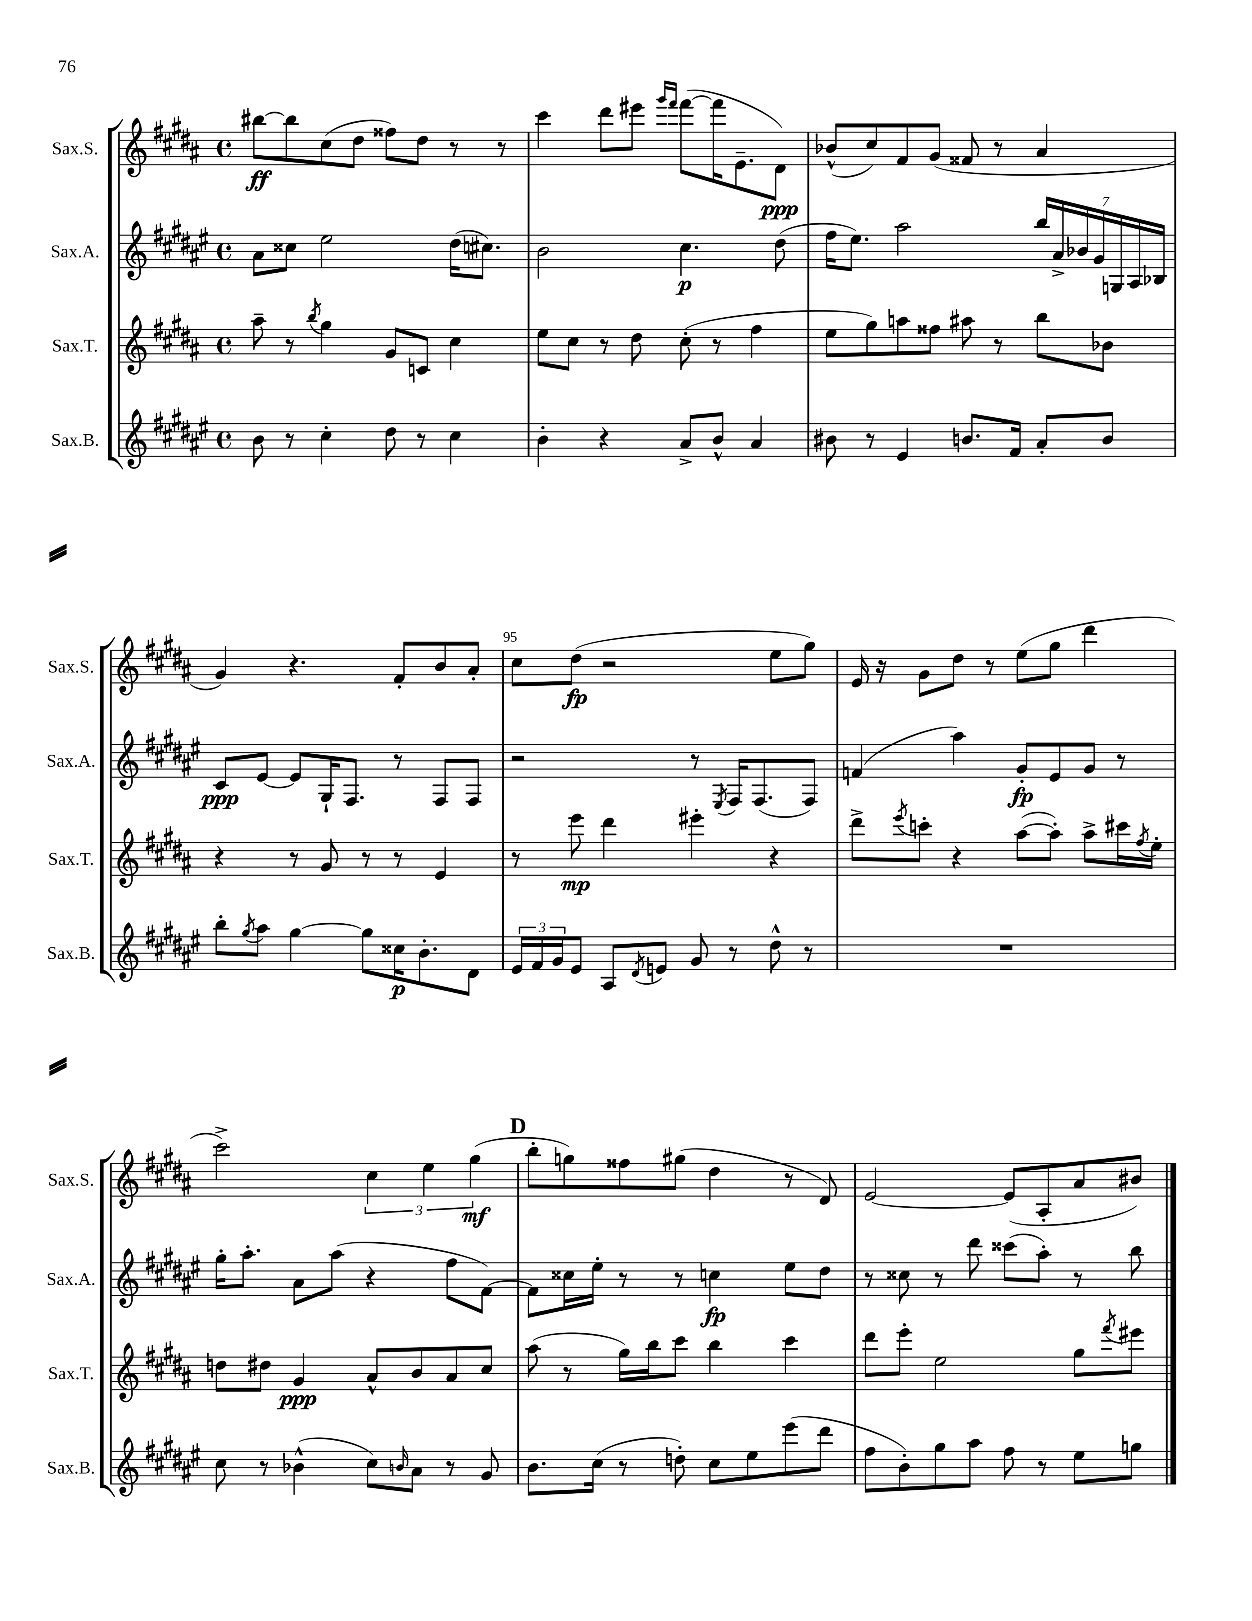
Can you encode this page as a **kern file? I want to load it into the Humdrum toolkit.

**kern	**dynam	**kern	**dynam	**kern	**dynam	**kern	**dynam
*part4	*part4	*part3	*part3	*part2	*part2	*part1	*part1
*staff4	*staff4	*staff3	*staff3	*staff2	*staff2	*staff1	*staff1
*I"Sax.B.	*	*I"Sax.T.	*	*I"Sax.A.	*	*I"Sax.S.	*
*I'Sax.B.	*	*I'Sax.T.	*	*I'Sax.A.	*	*I'Sax.S.	*
*clefG2	*	*clefG2	*	*clefG2	*	*clefG2	*
*k[f#c#g#d#a#e#]	*	*k[f#c#g#d#a#]	*	*k[f#c#g#d#a#e#]	*	*k[f#c#g#d#a#]	*
*M4/4	*	*M4/4	*	*M4/4	*	*M4/4	*
*met(c)	*	*met(c)	*	*met(c)	*	*met(c)	*
=91	=91	=91	=91	=91	=91	=91	=91
8b\	.	8aa#~\	.	8a#\L	.	[8bb#X\L	ff
8r	.	8r	.	8cc##X\J	.	8bb#\]	.
.	.	8qbb/	.	.	.	.	.
4cc#'\	.	4gg#\	.	2ee#\	.	(8cc#\	.
.	.	.	.	.	.	8dd#\J	.
8dd#\	.	8g#/L	.	.	.	8ff##X\L)	.
8r	.	8cn/J	.	.	.	8dd#\J	.
4cc#\	.	4cc#\	.	(16dd#\KL	.	8r	.
.	.	.	.	8.cc#X\J)	.	.	.
.	.	.	.	.	.	8r	.
=92	=92	=92	=92	=92	=92	=92	=92
4b'\	.	8ee\L	.	2b\	.	4ccc#\	.
.	.	8cc#\J	.	.	.	.	.
4r	.	8r	.	.	.	8ddd#\L	.
.	.	8dd#\	.	.	.	8eee#X\J	.
.	.	.	.	.	.	16qqggg#/LL	.
.	.	.	.	.	.	16qqfff#/JJ	.
8a#^/L	.	(8cc#'\	.	4.cc#\	p	([8fff#\L	.
8b^^/J	.	8r	.	.	.	16fff#\K]	.
.	.	.	.	.	.	8.e~\	.
4a#/	.	4ff#\	.	.	.	.	.
.	.	.	.	(8dd#\	.	8d#\J)	ppp
=93	=93	=93	=93	=93	=93	=93	=93
8b#X\	.	8ee\L	.	16ff#\KL	.	(8b-X^^/L	.
.	.	.	.	8.ee#\J)	.	.	.
8r	.	8gg#\)	.	.	.	8cc#/)	.
4e#/	.	8aan\	.	2aa#\	.	8f#/	.
.	.	8ff##X\J	.	.	.	(8g#/J	.
8.bn/L	.	8aa#X\	.	.	.	8f##X/	.
.	.	8r	.	.	.	8r	.
16f#/Jk	.	.	.	.	.	.	.
8a#'/L	.	8bb\L	.	28bb/LL	.	4a#/	.
.	.	.	.	28a#^/	.	.	.
.	.	.	.	28b-X/	.	.	.
.	.	.	.	28g#/	.	.	.
8b/J	.	8b-X\J	.	.	.	.	.
.	.	.	.	28Gn/	.	.	.
.	.	.	.	28A#/	.	.	.
.	.	.	.	28B-X/JJ	.	.	.
!!LO:LB:g=z
=94	=94	=94	=94	=94	=94	=94	=94
8bb'\L	.	4r	.	8c#/L	ppp	4g#/)	.
8qgg#/	.	.	.	.	.	.	.
8aa#\J	.	.	.	[8e#/J	.	.	.
[4gg#\	.	8r	.	8e#/L]	.	4.r	.
.	.	8g#/	.	16G#`/K	.	.	.
.	.	.	.	8.F#/J	.	.	.
8gg#\L]	.	8r	.	.	.	.	.
16cc##X\K	p	8r	.	8r	.	8f#'/L	.
8.b'\	.	.	.	.	.	.	.
.	.	4e/	.	8F#/L	.	8b/	.
8d#\J	.	.	.	8F#/J	.	8a#'/J	.
=95	=95	=95	=95	=95	=95	=95	=95
24e#/LL	.	8r	.	2r	.	8cc#\L	.
24f#/	.	.	.	.	.	.	.
24g#/J	.	.	.	.	.	.	.
8e#/J	.	8eee\	mp	.	.	(8dd#\J	fp
8A#/L	.	4ddd#\	.	.	.	2r	.
8qd#/	.	.	.	.	.	.	.
8en/J	.	.	.	.	.	.	.
8g#/	.	4eee#X'\	.	8r	.	.	.
.	.	.	.	8qE#/	.	.	.
8r	.	.	.	16F#/KL	.	.	.
.	.	.	.	(8.F#/	.	.	.
8dd#^^\	.	4r	.	.	.	8ee\L	.
8r	.	.	.	8F#/J)	.	8gg#\J)	.
=96	=96	=96	=96	=96	=96	=96	=96
1r	.	8ddd#^\L	.	(4fn/	.	16e/	.
.	.	.	.	.	.	16r	.
.	.	8qeee/	.	.	.	.	.
.	.	8cccn'\J	.	.	.	8g#\L	.
.	.	4r	.	4aa#\)	.	8dd#\J	.
.	.	.	.	.	.	8r	.
.	.	([8aa#\L	.	8g#'/L	fp	(8ee\L	.
.	.	8aa#'\J])	.	8e#/	.	8gg#\J	.
.	.	8aa#^\L	.	8g#/J	.	4ddd#\	.
.	.	16ccc#X\L	.	8r	.	.	.
.	.	8qff#/	.	.	.	.	.
.	.	16ee'\JJ	.	.	.	.	.
!!LO:LB:g=z
=97	=97	=97	=97	=97	=97	=97	=97
8cc#\	.	8ddn\L	.	16gg#'\KL	.	2ccc#^\)	.
.	.	.	.	8.aa#'\J	.	.	.
8r	.	8dd#X\J	.	.	.	.	.
(4b-X^^\	.	4g#/	ppp	8a#\L	.	.	.
.	.	.	.	(8aa#\J	.	.	.
8cc#\L)	.	8a#^^/L	.	4r	.	6cc#\	.
16qqbn/	.	.	.	.	.	.	.
8a#\J	.	8b/	.	.	.	.	.
.	.	.	.	.	.	6ee\	.
8r	.	8a#/	.	8ff#\L	.	.	.
.	.	.	.	.	.	(6gg#\	mf
8g#/	.	8cc#/J	.	[8f#\J)	.	.	.
!!LO:REH:place=s1:t=D
=98	=98	=98	=98	=98	=98	=98	=98
8.b\L	.	(8aa#\	.	8f#\L]	.	8bb'\L	.
.	.	8r	.	16cc##X\L	.	8ggn\)	.
(16cc#\Jk	.	.	.	16ee#'\JJ	.	.	.
8r	.	16gg#\LL)	.	8r	.	8ff##X\	.
.	.	16bb\J	.	.	.	.	.
8ddn'\)	.	8ccc#\J	.	8r	.	(8gg#X\J	.
8cc#\L	.	4bb\	.	4ccn\	fp	4dd#\	.
8ee#\	.	.	.	.	.	.	.
(8eee#\	.	4ccc#\	.	8ee#\L	.	8r	.
8ddd#\J	.	.	.	8dd#\J	.	8d#/)	.
=99	=99	=99	=99	=99	=99	=99	=99
8ff#\L	.	8ddd#\L	.	8r	.	[2e/	.
8b'\)	.	8eee'\J	.	8cc##X\	.	.	.
8gg#\	.	2ee\	.	8r	.	.	.
8aa#\J	.	.	.	8ddd#\	.	.	.
8ff#\	.	.	.	(8ccc##X\L	.	(8e/L]	.
8r	.	.	.	8aa#'\J)	.	8A#'/	.
8ee#\L	.	8gg#\L	.	8r	.	8a#/	.
.	.	8qfff#/	.	.	.	.	.
8ggn\J	.	8eee#X\J	.	8bb\	.	8b#X/J)	.
==	==	==	==	==	==	==	==
*-	*-	*-	*-	*-	*-	*-	*-
